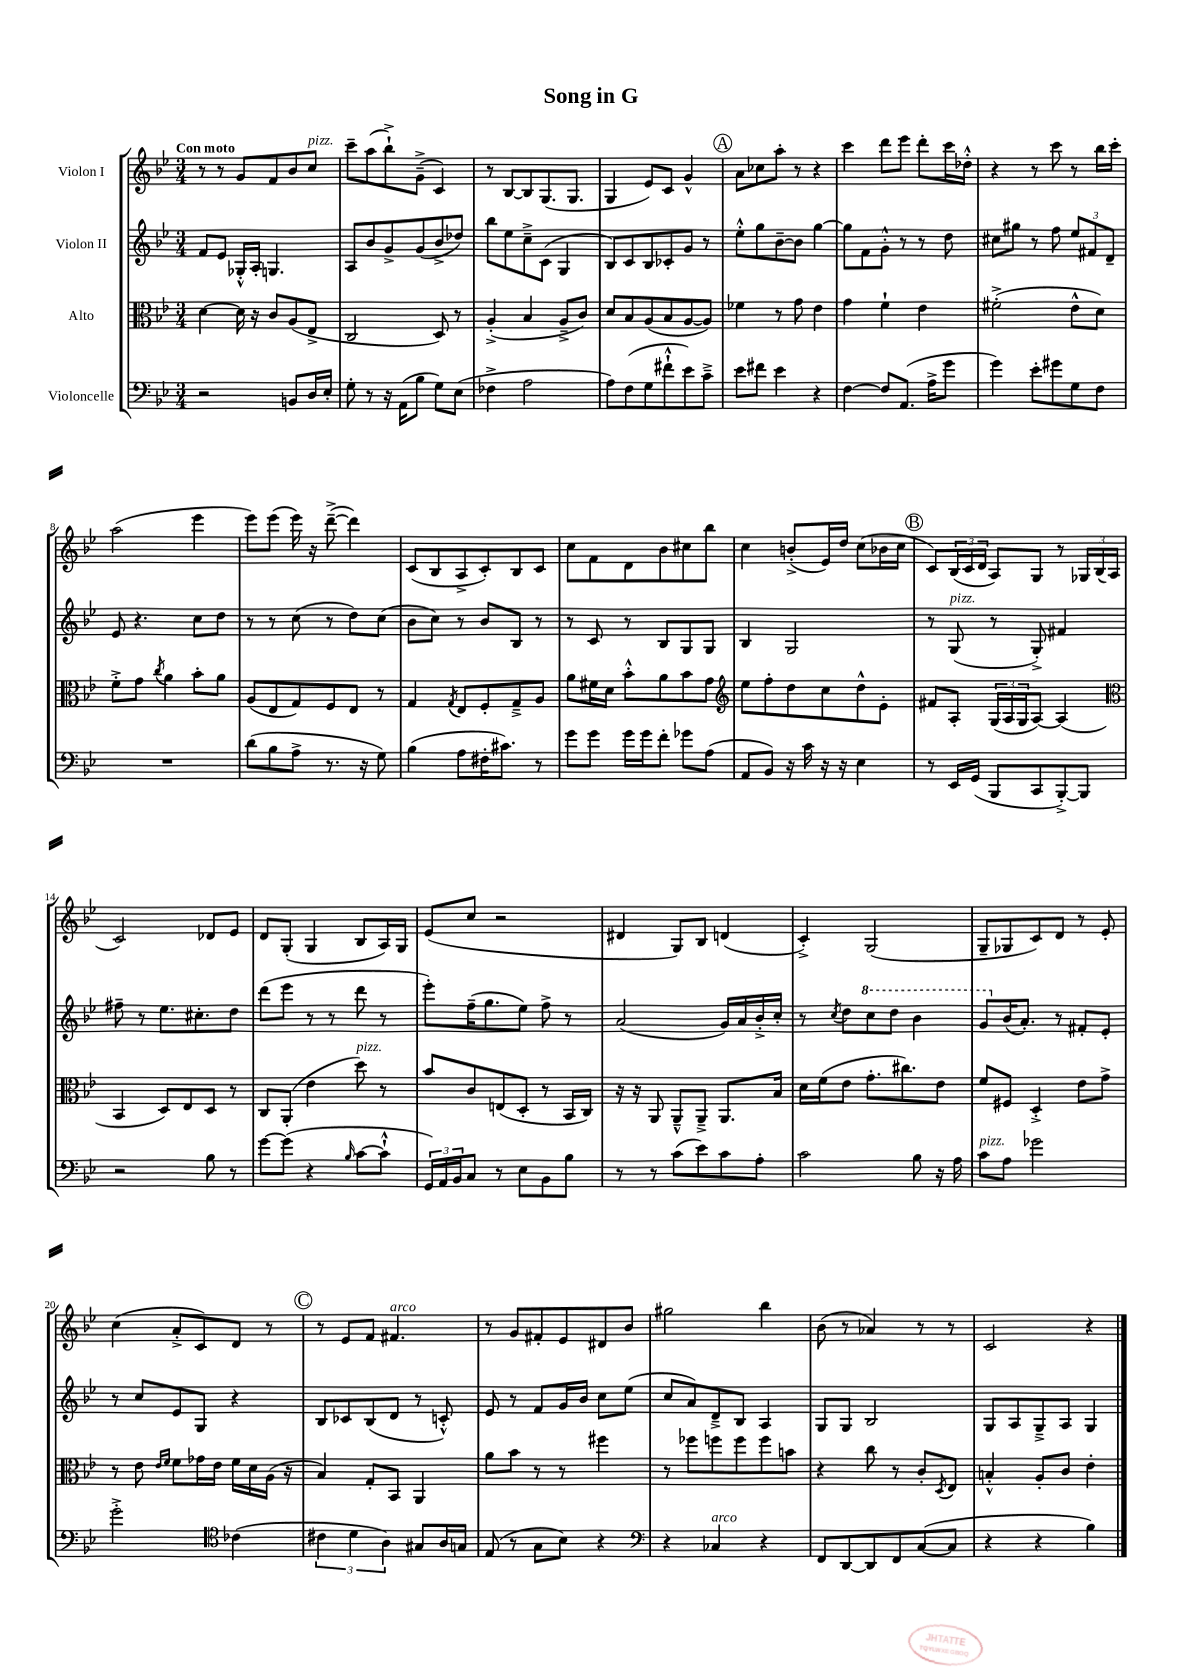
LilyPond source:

\header { title = "Song in G" }
<<
\new StaffGroup <<
\new Staff = "s0" \with { instrumentName = "Violon I" } {
    \clef treble \key bes \major \numericTimeSignature \time 3/4 \tempo "Con moto"
    r8 r8 g'8 f'8 bes'8 c''8^\markup { \italic "pizz." } |
    c'''8-- a''8( bes''8-!->) g'8--->( c'4) |
    r8 bes8~ bes8 g8.( g8. |
    g4 ees'8) c'8 g'4-^ |
    \mark \markup { \circle "A" } a'8 ces''8 a''8-. r8 r4 |
    c'''4 d'''8 ees'''8 d'''8-. c'''16 des''16-.-^ |
    r4 r8 c'''8 r8 bes''16 c'''16-. |
    a''2( ees'''4 |
    ees'''8) ees'''8( ees'''16) r16 d'''8~--->( d'''4) |
    c'8( bes8 a8-> c'8-.) bes8 c'8 |
    c''8 f'8 d'8 bes'8 cis''8 bes''8 |
    c''4 b'8-.->( ees'16) d''16 c''8( bes'16 c''16 |
    \mark \markup { \circle "B" } c'8) \tuplet 3/2 { bes16( c'16 d'16 } a8) g8 r8 \tuplet 3/2 { ges16 bes16( a16 } |
    c'2) des'8 ees'8 |
    d'8 g8-.( g4 bes8 a16) g16 |
    ees'8( c''8 r2 |
    dis'4 g8) bes8 d'4( |
    c'4-.->) g2( |
    g8-- ges8 c'8) d'8 r8 ees'8-. |
    c''4( a'8-.-> c'8) d'8 r8 |
    \mark \markup { \circle "C" } r8 ees'8 f'8 fis'4.^\markup { \italic "arco" } |
    r8 g'8 fis'8-. ees'8 dis'8 bes'8 |
    gis''2 bes''4 |
    bes'8( r8 aes'4) r8 r8 |
    c'2 r4 \bar "|." |
}
\new Staff = "s1" \with { instrumentName = "Violon II" } {
    \clef treble \key bes \major \numericTimeSignature \time 3/4
    f'8 ees'8 ges16-.-^ a16-. g4. |
    a8 bes'8 g'8-> g'8( bes'8-> des''8) |
    bes''8 ees''8 c''8---> c'8( g4 |
    bes8) c'8 bes8 ces'8-. g'8 r8 |
    \mark \markup { \circle "A" } ees''8-.-^ g''8 bes'8~-- bes'8 g''4~ |
    g''8 f'8 g'8-.-^ r8 r8 d''8 |
    cis''8 gis''8 r8 f''8 \tuplet 3/2 { ees''8 fis'8 d'8-- } |
    ees'8 r4. c''8 d''8 |
    r8 r8 c''8( r8 d''8) c''8( |
    bes'8 c''8) r8 bes'8 bes8 r8 |
    r8 c'8 r8 bes8 g8 g8 |
    bes4 g2 |
    \mark \markup { \circle "B" } r8 g8^\markup { \italic "pizz." }( r8 g8-.->) fis'4 |
    fis''8-- r8 ees''8. cis''8.-. d''8 |
    d'''8( ees'''8 r8 r8 d'''8 r8 |
    ees'''8-.) f''16--( g''8. ees''8) f''8-> r8 |
    a'2( g'16) a'16 bes'16-.-> c''16-. |
    r8 \acciaccatura { c''8 } d''8 \ottava #1 c'''8 d'''8 bes''4 |
    g''8 \ottava #0 bes'16( a'8.-.) r8 fis'8-. ees'8-. |
    r8 c''8 ees'8 g8 r4 |
    \mark \markup { \circle "C" } bes8 ces'8 bes8( d'8 r8 c'8-.-^) |
    ees'8 r8 f'8 g'16 bes'16 c''8 ees''8( |
    c''8 a'8) d'8---> bes8 a4 |
    g8 g8 bes2 |
    g8 a8 g8---> a8 g4 \bar "|." |
}
\new Staff = "s2" \with { instrumentName = "Alto" } {
    \clef alto \key bes \major \numericTimeSignature \time 3/4
    d'4~ d'16 r16 c'8 a8( ees8-> |
    c2 d8) r8 |
    a4-.->( bes4 a8---> c'8) |
    d'8 bes8 a8( bes8 a8~ a8) |
    \mark \markup { \circle "A" } fes'4 r8 g'8 ees'4 |
    g'4 f'4-! ees'4 |
    fis'2-.->( ees'8-^ d'8) |
    f'8-.-> g'8 \acciaccatura { c''8 } a'4 bes'8-. a'8 |
    a8( ees8 g8) f8 ees8 r8 |
    g4 \acciaccatura { g8 } ees8 f8-. g8---> a8 |
    a'8 fis'16 d'16 bes'8-.-^ a'8 bes'8 g'8 |
    \clef treble ees''8 f''8-. d''8 c''8 d''8-^ ees'8-. |
    \mark \markup { \circle "B" } fis'8 a8-. \tuplet 3/2 { g16( a16 g16 } a8~) a4( |
    \clef alto bes,4 d8) ees8 d8 r8 |
    c8 a,8-.( ees'4 d''8^\markup { \italic "pizz." }) r8 |
    bes'8 c'8 e8( d8-. r8 bes,16 c16) |
    r16 r16 a,8 a,8---^ a,8---> a,8. bes16 |
    d'16 f'16( ees'8 g'8.-. cis''8.) ees'8 |
    f'8 fis8 d4-.-> ees'8 g'8-> |
    r8 ees'8 \grace { ees'16 f'16 } f'8 ges'16 ees'16 f'16 d'16 a16( r16 |
    \mark \markup { \circle "C" } bes4) g8-. bes,8 a,4 |
    a'8 bes'8 r8 r8 fis''4 |
    r8 fes''8 f''8 f''8 f''8 b'8 |
    r4 c''8 r8 c'8-. \acciaccatura { d8 } ees8 |
    b4-.-^ a8-. c'8 ees'4-. \bar "|." |
}
\new Staff = "s3" \with { instrumentName = "Violoncelle" } {
    \clef bass \key bes \major \numericTimeSignature \time 3/4
    r2 b,8 d16 ees16-. |
    g8-. r8 r16 a,16( bes8 g8) ees8( |
    fes4-> a2 |
    a8) f8( g8 fis'8-!-^ ees'8) c'8---> |
    \mark \markup { \circle "A" } ees'8 fis'8 ees'4 r4 |
    f4~ f8 a,8.( a16-> g'8 |
    g'4) ees'8-. gis'8 g8 f8 |
    R2. |
    d'8( bes8 a8-> r8. r16 g8) |
    bes4( a8 fis16-. cis'8.) r8 |
    g'8 g'8 g'16 g'16 f'8-. ges'8 a8( |
    a,8 bes,8) r16 c'16 r16 r16 ees4 |
    \mark \markup { \circle "B" } r8 ees,16 g,16( bes,,8 c,8 bes,,8~-.->) bes,,8 |
    r2 bes8 r8 |
    g'8~ g'8( r4 \grace { bes16 } c'8~ c'8-!-^ |
    \tuplet 3/2 { g,16) a,16 bes,16 } c8 r8 ees8 bes,8 bes8 |
    r8 r8 c'8( ees'8) c'8 a8-. |
    c'2 bes8 r16 a16 |
    c'8^\markup { \italic "pizz." } a8 ges'2 |
    g'2-.-> \clef tenor ces'4( |
    \mark \markup { \circle "C" } \tuplet 3/2 { cis'4 d'4 a4) } gis8 a16 g16 |
    ees8( r8 g8 bes8) r4 |
    \clef bass r4 ces4^\markup { \italic "arco" } r4 |
    f,8 d,8~ d,8 f,8 c8~( c8 |
    r4 r4 bes4) \bar "|." |
}
>>
>>
